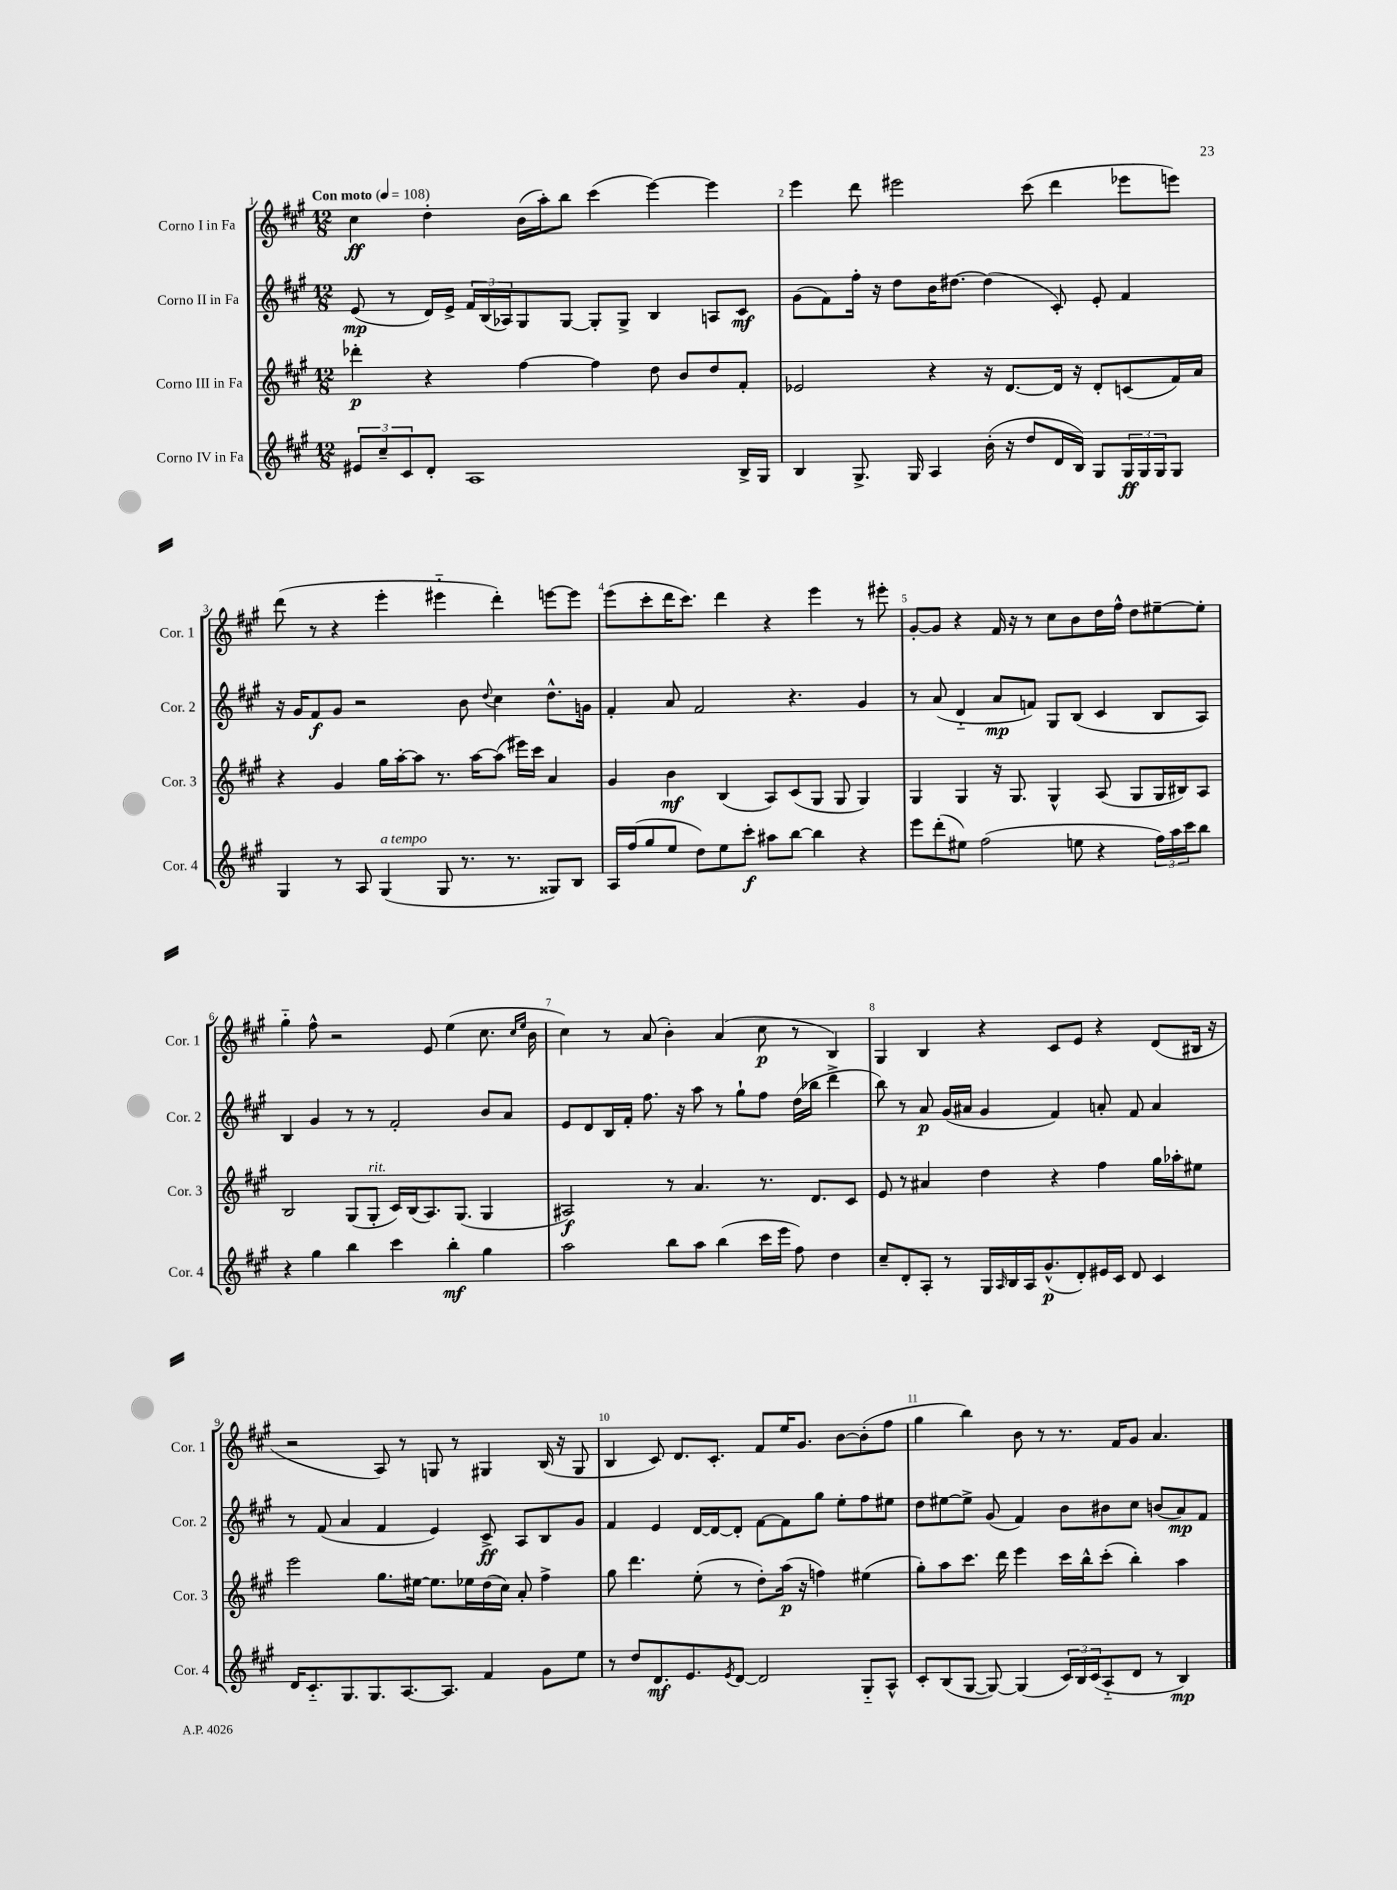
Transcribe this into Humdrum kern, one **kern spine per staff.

**kern	**kern	**kern	**kern
*staff4	*staff3	*staff2	*staff1
*clefG2	*clefG2	*clefG2	*clefG2
*k[f#c#g#]	*k[f#c#g#]	*k[f#c#g#]	*k[f#c#g#]
*M12/8	*M12/8	*M12/8	*M12/8
*MM108	*MM108	*MM108	*MM108
12e#	4ddd-'	(8e	4cc#
12cc#~	.	.	.
.	.	8r	.
12c#	.	.	.
8d'	4r	16d)	4dd'
.	.	16e^	.
1A	.	24f#	.
.	.	(24B	.
.	.	24A-)	.
.	[4ff#	8G#	(16b
.	.	.	16aa')
.	.	[8G#	8bb
.	4ff#]	8G#']	(4ccc#
.	.	8G#^	.
.	8dd	4B	[4eee)
.	8b	.	.
.	8dd	8A	4eee]
16B^	8f#'	8c#	.
16G#	.	.	.
=	=	=	=
4B	2e-	(8g#	4eee
.	.	8f#)	.
8.G#^	.	16ff#'	8ddd
.	.	16r	.
.	.	8dd	2eee#
16G#	.	.	.
4A	4r	16b	.
.	.	[8.dd#	.
(16b'	16r	(4dd#]	.
16r	[8.d	.	.
8dd	.	.	(8ccc#
16d	16d]	8c#')	4ddd
16B)	16r	.	.
8G#	8d'	8e'	.
24G#	(8c	4f#	8eee-
24G#	.	.	.
24G#	.	.	.
8G#	16f#)	.	8eee)
.	16a	.	.
=	=	=	=
4G#	4r	16r	(8ddd
.	.	16g#	.
.	.	8f#	8r
8r	4g#	8g#	4r
8A	.	2r	.
(4G#	16gg#	.	4eee'
.	[16aa'	.	.
.	8aa]	.	.
8G#	8.r	.	4eee#'~
8.r	.	8b	.
.	[16aa	.	.
.	.	8qqdd	.
.	(8aa]	4cc#	4ddd')
8.r	.	.	.
.	16eee#)	.	.
.	16ccc#	.	.
8G##)	4a	8.dd^^	[8eee
8B	.	.	8eee]
.	.	16g	.
=	=	=	=
16A	4g#	4f#'	(8eee
(16ff#	.	.	.
8gg#	.	.	8ccc#'
8ee	4b	8a	16ddd
.	.	.	8.ccc#)
8dd)	.	2f#	.
8ee	(4B	.	4ddd
8ccc#'	.	.	.
8aa#	8A)	.	4r
[8bb	(8c#	4.r	.
4bb]	8G#	.	4eee
.	8G#	.	.
4r	4G#)	4g#	8r
.	.	.	8eee#'
=	=	=	=
8eee	4G#	8r	[8g#'
(8ddd'	.	(8a	8g#]
8ee#)	4G#	4d'~	4r
(2ff#	.	.	.
.	16r	8a	16f#
.	8.G#	.	16r
.	.	8f)	8r
.	4G#^^	8G#	8cc#
8ee	.	(8B	8b
4r	(8A	4c#	16dd
.	.	.	16ff#^^
.	8G#	.	8dd
24ff#)	16G#	8B	[8ee#~
24aa	.	.	.
.	16B#)	.	.
24ccc#	.	.	.
8bb	8A	8A)	8ee#']
=	=	=	=
4r	2B	4B	4gg#'~
4gg#	.	4g#	8ff#^^
.	.	.	2r
4bb	(8G#	8r	.
.	8G#'	8r	.
4ccc#	16c#)	2f#'	.
.	(16B	.	.
.	8.A)	.	8e
4bb'	.	.	(4ee
.	(8.G#	.	.
4gg#	4G#	8b	8.cc#
.	.	8a	.
.	.	.	16qqcc#
.	.	.	16qqee
.	.	.	16b
=	=	=	=
2aa	2A#)	8e	4cc#)
.	.	8d	.
.	.	16B	8r
.	.	16f#'	.
.	.	8.ff#	(8a
8bb	8r	.	4b')
.	.	16r	.
8aa	4.a	8aa	.
(4bb	.	8r	(4a
.	.	8gg#`	.
16ccc#	8.r	8ff#	8cc#
16eee	.	.	.
8ff#)	.	(16dd	8r
.	8.d	16bb-	.
4dd	.	4ddd^	4B)
.	8c#	.	.
=	=	=	=
8cc#~	8e	8bb)	4G#
8d'	8r	8r	.
8A'	4a#	8a	4B
8r	.	(16g#	.
.	.	16a#	.
16G#	4dd	4g#	4r
16qqA	.	.	.
16B	.	.	.
16A	.	.	.
(8.g#^^	.	.	.
.	4r	4f#)	8c#
8d')	.	.	8e
16e#	4ff#	8a'	4r
16c#	.	.	.
8d	.	8f#	.
4c#	16gg#	4a	(8d
.	16aa-'	.	.
.	8ee#	.	16B#
.	.	.	16r
=	=	=	=
16d	2eee	8r	2r
8.c#'~	.	.	.
.	.	(8f#	.
8.G#	.	4a	.
8.G#	.	.	.
.	8.gg#	4f#	8A)
[8.A	.	.	8r
.	[16ee#	.	.
.	8.ee#]	4e)	8G
8.A]	.	.	.
.	.	.	8r
.	16ee-	.	.
4f#	(16dd	8c#^	4G#
.	16cc#)	.	.
.	8a'	8A	.
8g#	4ff#^	8B	(16B
.	.	.	16r
8ee	.	8g#	8G#
=	=	=	=
8r	8gg#	4f#	4B
8dd	4.ddd	.	.
8.d	.	4e	8c#)
.	.	.	8.d
8.e	.	.	.
.	(8ee'	[16d	.
.	.	16d_	8.c#'
8qe	.	.	.
[8d	8r	8d']	.
2d]	8dd')	[8f#	8f#
.	(16aa	8f#]	16ee
.	16r	.	8.g#
.	4ff)	8gg#	.
.	.	8ee'	[8b
8G#'~	(4ee#	8ff#	(8b']
8A^^	.	8ee#	8ff#
=	=	=	=
8c#'	8gg#')	8dd	4gg#
(8B	8aa	[8ee#	.
[8G#	8.ccc#	8ee#^]	4bb)
8G#_)	.	(8g#	.
.	16ddd	.	.
(4G#]	4eee	4f#)	8b
.	.	.	8r
24c#)	16ccc#	8b	8.r
24B	.	.	.
.	16bb^^	.	.
(24c#	.	.	.
8A'~	(8ccc#'	8b#	.
.	.	.	16f#
8d	4bb')	8cc#	8g#
8r	.	(8b	4.a
4B)	4aa	8a)	.
.	.	8f#	.
==	==	==	==
*-	*-	*-	*-
